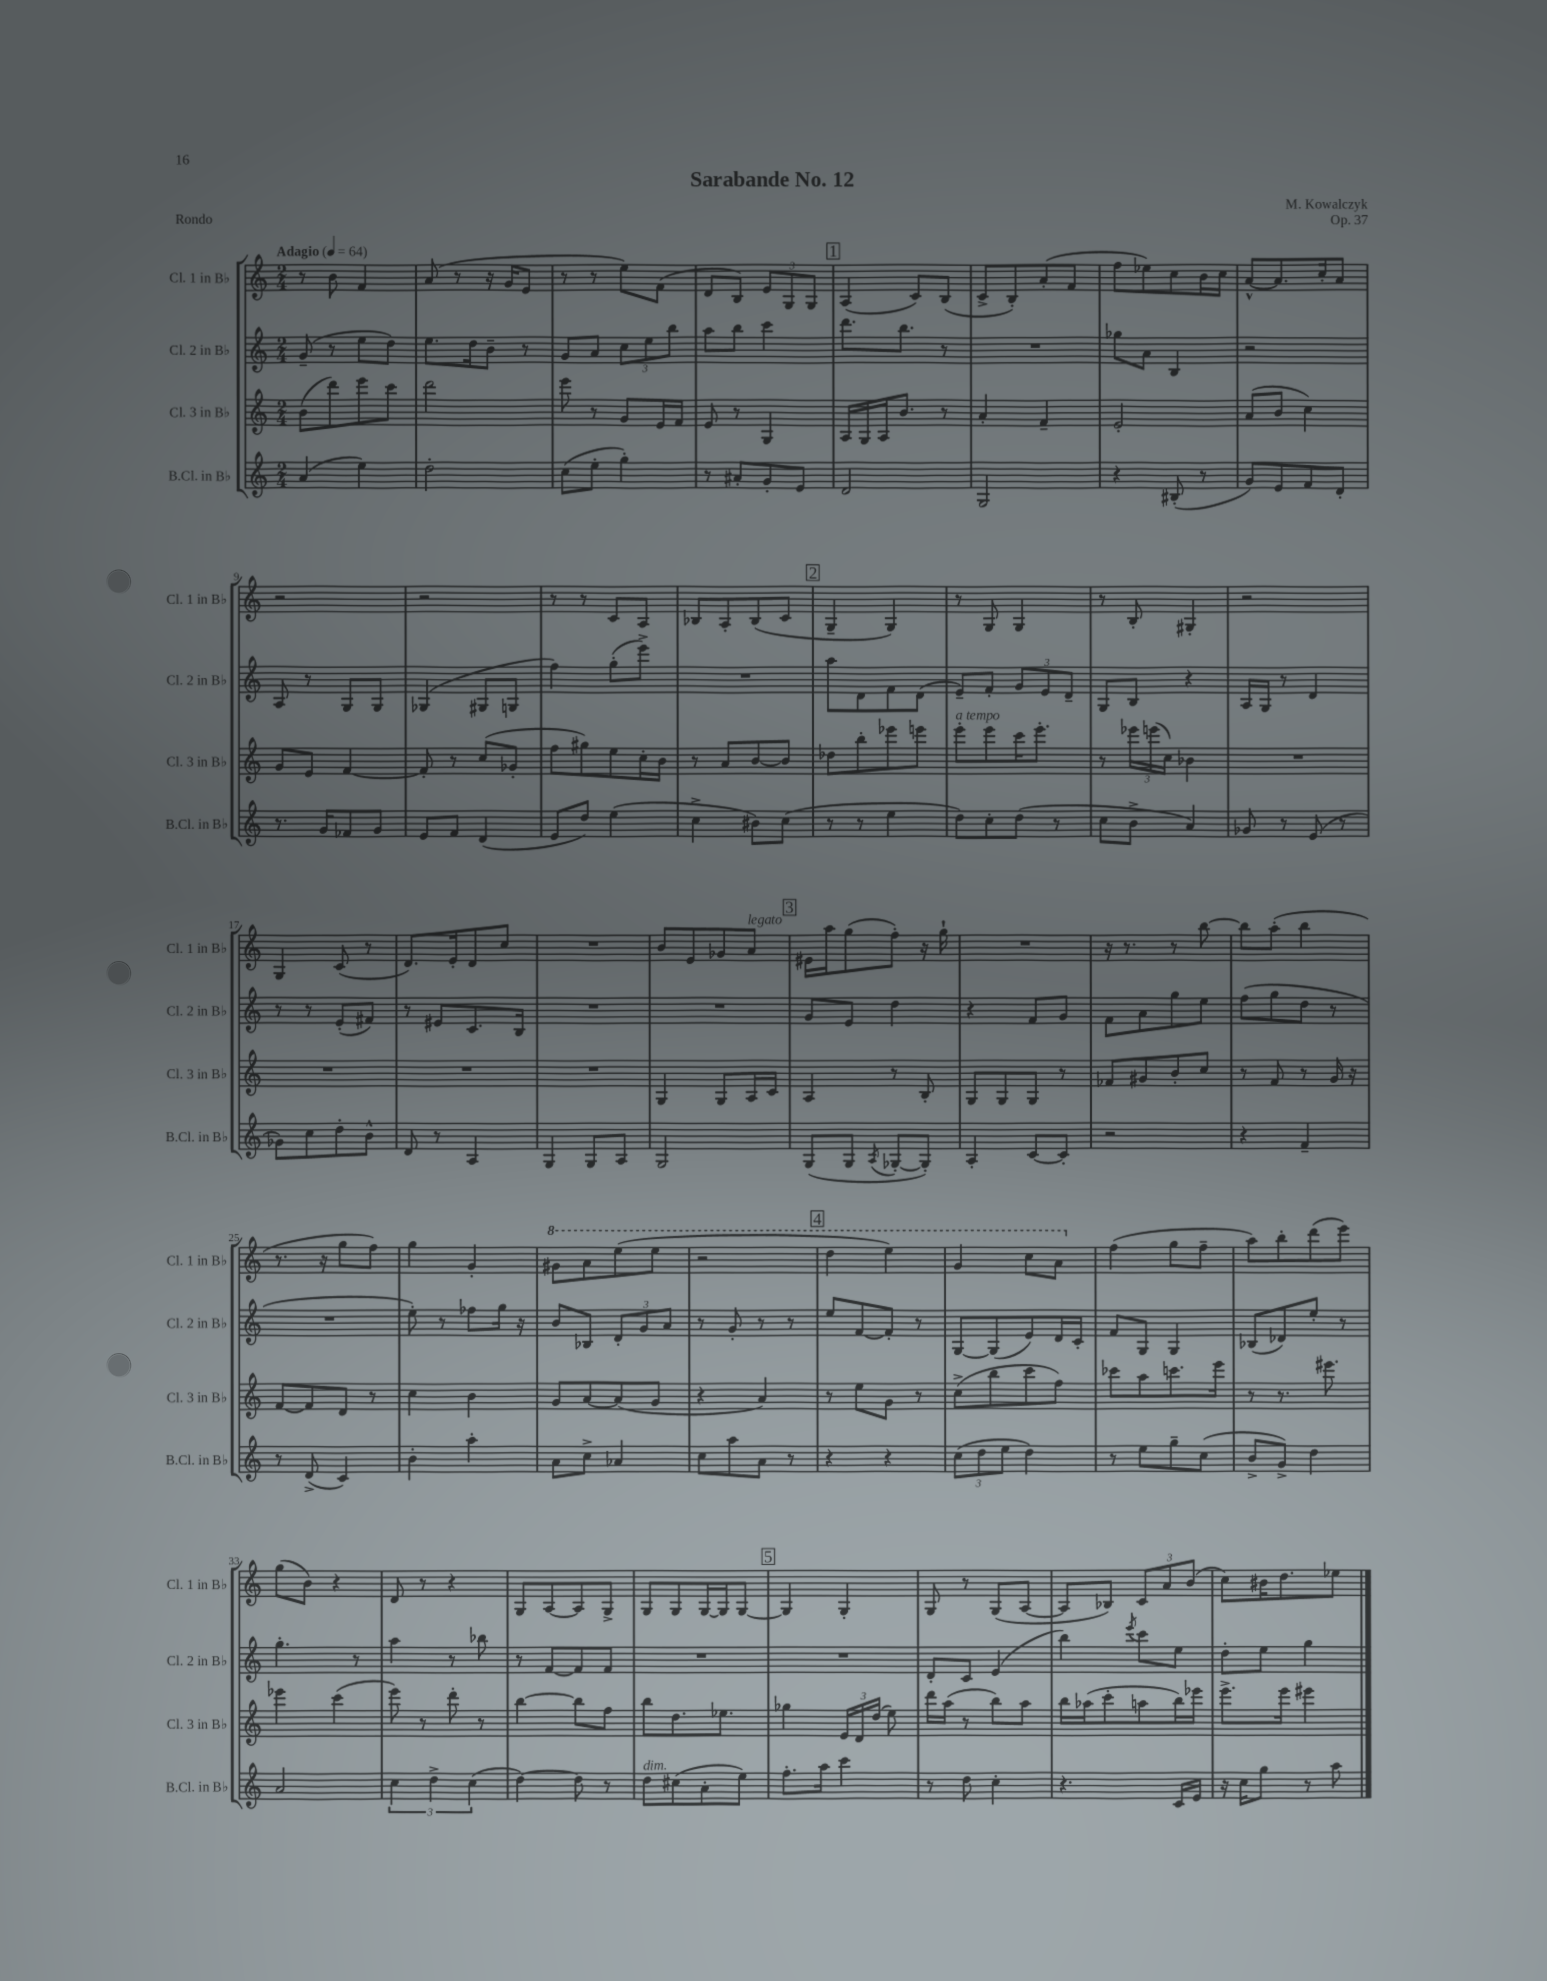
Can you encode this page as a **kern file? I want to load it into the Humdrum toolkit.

**kern	**kern	**kern	**kern
*part4	*part3	*part2	*part1
*staff4	*staff3	*staff2	*staff1
*I"B.Cl. in B♭	*I"Cl. 3 in B♭	*I"Cl. 2 in B♭	*I"Cl. 1 in B♭
*I'B.Cl. in B♭	*I'Cl. 3 in B♭	*I'Cl. 2 in B♭	*I'Cl. 1 in B♭
*clefG2	*clefG2	*clefG2	*clefG2
*k[]	*k[]	*k[]	*k[]
*M2/4	*M2/4	*M2/4	*M2/4
*MM64	*MM64	*MM64	*MM64
=1	=1	=1	=1
!	!	!	!LO:TX:a:B:t=Adagio
(4a/	(8b\L	(8g~/	8r
.	8ddd\)	8r	8b\
4ee\)	8eee\	8ee\L	4f/
.	8ccc\J	8dd\J)	.
=2	=2	=2	=2
2dd'\	2ddd\	8.ee\L	(8a/
.	.	.	8r
.	.	16dd\k	.
.	.	8b~\J	16r
.	.	.	16g/KL
.	.	8r	8e/J
=3	=3	=3	=3
(8cc\L	8eee\	8g/L	8r
8ee'\J	8r	8a/J	8r
4gg'\)	8g/L	12cc\L	8ee\L)
.	.	12ee\	.
.	16e/L	.	(8f\J
.	.	12bb\J	.
.	16f/JJ	.	.
=4	=4	=4	=4
8r	8e/	8aa\L	8d/L
8a#X'/L	8r	8bb\J	8B/J)
8g'/	4G/	4ccc\	12e/L
.	.	.	12G/
8e/J	.	.	.
.	.	.	12G/J
!!LO:REH:place=s1:t=1
=5	=5	=5	=5
2d/	16A/LL	8.ddd\L	(4A/
.	16G/	.	.
.	16A/J	.	.
.	8.b/J	8.bb\J	.
.	.	.	8c/L)
.	8r	8r	(8B/J
=6	=6	=6	=6
2G/	4a'/	2r	8c^/L
.	.	.	8B'/)
.	4f~/	.	(8a'/
.	.	.	8f/J
=7	=7	=7	=7
4r	2e'/	8gg-X\L	8ff\L
.	.	8a\J	8ee-X\)
(8B#X'/	.	4B/	8cc\
8r	.	.	16b\L
.	.	.	16cc\JJ
=8	=8	=8	=8
8g/L)	(8a/L	2r	[8a^^/L
8e/	8b/J	.	8.a/]
8f/	4cc\)	.	.
.	.	.	16cc'/k
8d'/J	.	.	8a/J
!!LO:LB:g=z
=9	=9	=9	=9
8.r	8g/L	8A/	2r
.	8e/J	8r	.
16g/KL	.	.	.
8f-X/	[4f/	8G/L	.
8g/J	.	8G/J	.
=10	=10	=10	=10
8e/L	8f'/]	(4G-X/	2r
8f/J	8r	.	.
(4d/	(8cc/L	8G#X/L	.
.	8g-X'/J	8Gn/J	.
=11	=11	=11	=11
8e/L	8ff\L	4ff\)	8r
8dd/J)	8gg#X\)	.	8r
(4ee\	8ee\	(8gg'\L	8c/L
.	16cc'\L	8eee^\J)	8A/J
.	16b\JJ	.	.
=12	=12	=12	=12
4cc^\	8r	2r	8B-X/L
.	8a/L	.	8A'/
8b#X\L)	[8b/	.	(8B-/
(8cc\J	8b/J]	.	8c/J
!!LO:REH:place=s1:t=2
=13	=13	=13	=13
8r	8dd-X\L	8aa\L	4G~/
8r	8bb'\	8d\	.
4ee\	8eee-X\	8f\	4G/)
.	8eeen\J	(8d\J	.
=14	=14	=14	=14
!	!LO:TX:a:i:t=a tempo	!	!
8dd\L)	8eee'\L	8e~/L)	8r
8cc'\	8eee\	8f'/J	8G/
(8dd\J	16ccc\K	12g/L	4G/
.	8.eee'\J	.	.
.	.	12e/	.
8r	.	.	.
.	.	12d~/J	.
=15	=15	=15	=15
8cc\L	8r	8G/L	8r
8b^\J	24eee-X\LL	8B/J	8B'/
.	(24eeen\	.	.
.	24cc\JJ)	.	.
4a/)	4b-X\	4r	4G#X'/
=16	=16	=16	=16
8g-X/	2r	16A/LL	2r
.	.	16G/JJ	.
8r	.	8r	.
(8e/	.	4d/	.
8r	.	.	.
!!LO:LB:g=z
=17	=17	=17	=17
8g-X\L)	2r	8r	4G/
8cc\	.	8r	.
8dd'\	.	(8e'/L	(8c/
8b^^\J	.	8f#X/J)	8r
=18	=18	=18	=18
8d/	2r	8r	8.d/L)
8r	.	8e#X/L	.
.	.	.	16e'/k
4A/	.	8.c/	8d/
.	.	.	8cc/J
.	.	16B/Jk	.
=19	=19	=19	=19
4G/	2r	2r	2r
8G/L	.	.	.
8A/J	.	.	.
=20	=20	=20	=20
2G/	4G/	2r	8b/L
.	.	.	8e/
.	8G/L	.	8g-X/
!	!	!	!LO:TX:a:i:t=legato
.	16A/L	.	8a/J
.	16c/JJ	.	.
!!LO:REH:place=s1:t=3
=21	=21	=21	=21
(8G/L	4A/	8g/L	16e#X\LL
.	.	.	16aa\J
8G/J	.	8e/J	(8gg\
8qA/	.	.	.
[8G-X'/L	8r	4dd\	8ff'\J)
8G-'/J])	8B'/	.	16r
.	.	.	16gg`\
=22	=22	=22	=22
4A'/	8G/L	4r	2r
.	8G/	.	.
[8c/L	8G/J	8f/L	.
8c'/J]	8r	8g/J	.
=23	=23	=23	=23
2r	8f-X/L	8f\L	16r
.	.	.	8.r
.	8g#X/	8a\	.
.	8b'/	8gg\	8r
.	8cc/J	8ee\J	[8bb\
=24	=24	=24	=24
4r	8r	(8ff\L	8bb\L]
.	8f/	8gg\	(8aa'\J
4f~/	8r	8dd\J	4bb\
.	16g/	8r	.
.	16r	.	.
!!LO:LB:g=z
=25	=25	=25	=25
8r	[8f/L	2r	8.r
(8d^/	8f/]	.	.
.	.	.	16r
4c/)	8d/J	.	8gg\L
.	8r	.	8ff\J)
=26	=26	=26	=26
4b'\	4cc\	8ee'\)	4gg\
.	.	8r	.
4aa'\	4b\	8ff-X\L	4g'/
.	.	16gg\Jk	.
.	.	16r	.
=27	=27	=27	=27
*	*	*	*8va
8a\L	8g/L	8b/L	8gg#X\L
8cc^\J	[8a/	8B-X/J	8aa\
4a-X/	(8a/]	12d'/L	(8eee\
.	.	12g/	.
.	8g/J	.	8eee\J
.	.	12a/J	.
=28	=28	=28	=28
8cc\L	4r	8r	2r
8aa\	.	8g'/	.
8a\J	4a/)	8r	.
8r	.	8r	.
!!LO:REH:place=s1:t=4
=29	=29	=29	=29
4r	8r	8ee/L	4ddd\
.	8ee\L	[8f/	.
4r	8g\J	8f'/J]	4eee\)
.	8r	8r	.
=30	=30	=30	=30
(12cc\L	(8cc^\L	[8G/L	4gg/
12dd\	.	.	.
.	8bb\	(8G/]	.
12ee\J	.	.	.
4dd\)	8ccc\	8e/)	8ccc\L
.	8ff\J)	16d/L	8aa\J
.	.	16c'/JJ	.
=31	=31	=31	=31
*	*	*	*X8va
8r	8ccc-X\L	8f/L	(4ff\
8ee\L	8aa\	8G/J	.
8gg~\	8.cccn\	4G/	8gg\L
(8cc\J	.	.	8ff~\J
.	16eee\Jk	.	.
=32	=32	=32	=32
8b^/L	8r	(8B-X/L	8aa\L)
8g^/J)	8.r	8d-X/)	8bb'\
4dd\	.	8ee'/J	(8ddd\
.	8.eee#X\	.	.
.	.	8r	8eee\J)
!!LO:LB:g=z
=33	=33	=33	=33
2a/	4eee-X\	4.gg'\	(8gg\L
.	.	.	8b\J)
.	(4ccc\	.	4r
.	.	8r	.
=34	=34	=34	=34
6cc\	8eee\)	4aa\	8d/
.	8r	.	8r
6dd^\	.	.	.
.	8ddd'\	8r	4r
(6cc\	.	.	.
.	8r	8bb-X\	.
=35	=35	=35	=35
[4dd\)	[4bb\	8r	8G/L
.	.	[8f/L	[8A/
8dd\]	8bb\L]	8f/]	8A/]
8r	8ff\J	8f/J	8G^/J
=36	=36	=36	=36
!LO:TX:a:i:t=dim.	!	!	!
8dd\L	8bb\L	2r	8G/L
(8cc#X\	8.dd\	.	8G/
8a'\	.	.	[16G/L
.	8.ee-X\J	.	16G/J]
8ee\J)	.	.	[8G/J
!!LO:REH:place=s1:t=5
=37	=37	=37	=37
8.ff'\L	4gg-X\	2r	4G/]
16aa\Jk	.	.	.
4ccc\	24e/LL	.	4G'/
.	24d/	.	.
.	(24dd/JJ	.	.
.	8ee\)	.	.
=38	=38	=38	=38
8r	16ddd\LL	8d'/L	8G/
.	(16aa\JJ	.	.
8dd\	8r	8c/J	8r
4cc'\	8bb\L)	(4e/	(8G/L
.	8aa\J	.	[8A/J
=39	=39	=39	=39
4.r	16bb\LL	4bb\)	8A/L]
.	(16aa-X\J	.	.
.	8ccc'\	.	8B-X/J)
.	.	8qeee/	.
.	8aan\	8ccc\L	12c/L
.	.	.	12a/
16c/LL	16bb\L)	8ee\J	.
.	.	.	(12b/J
16e/JJ	16eee-X\JJ	.	.
=40	=40	=40	=40
16r	8.eee^\L	8dd'\L	8cc\L)
16cc\KL	.	.	.
8gg\J	.	8ee\J	16b#X\K
.	16eee\Jk	.	8.dd\
8r	4eee#X\	4gg\	.
8aa\	.	.	8ee-X\J
==	==	==	==
*-	*-	*-	*-
